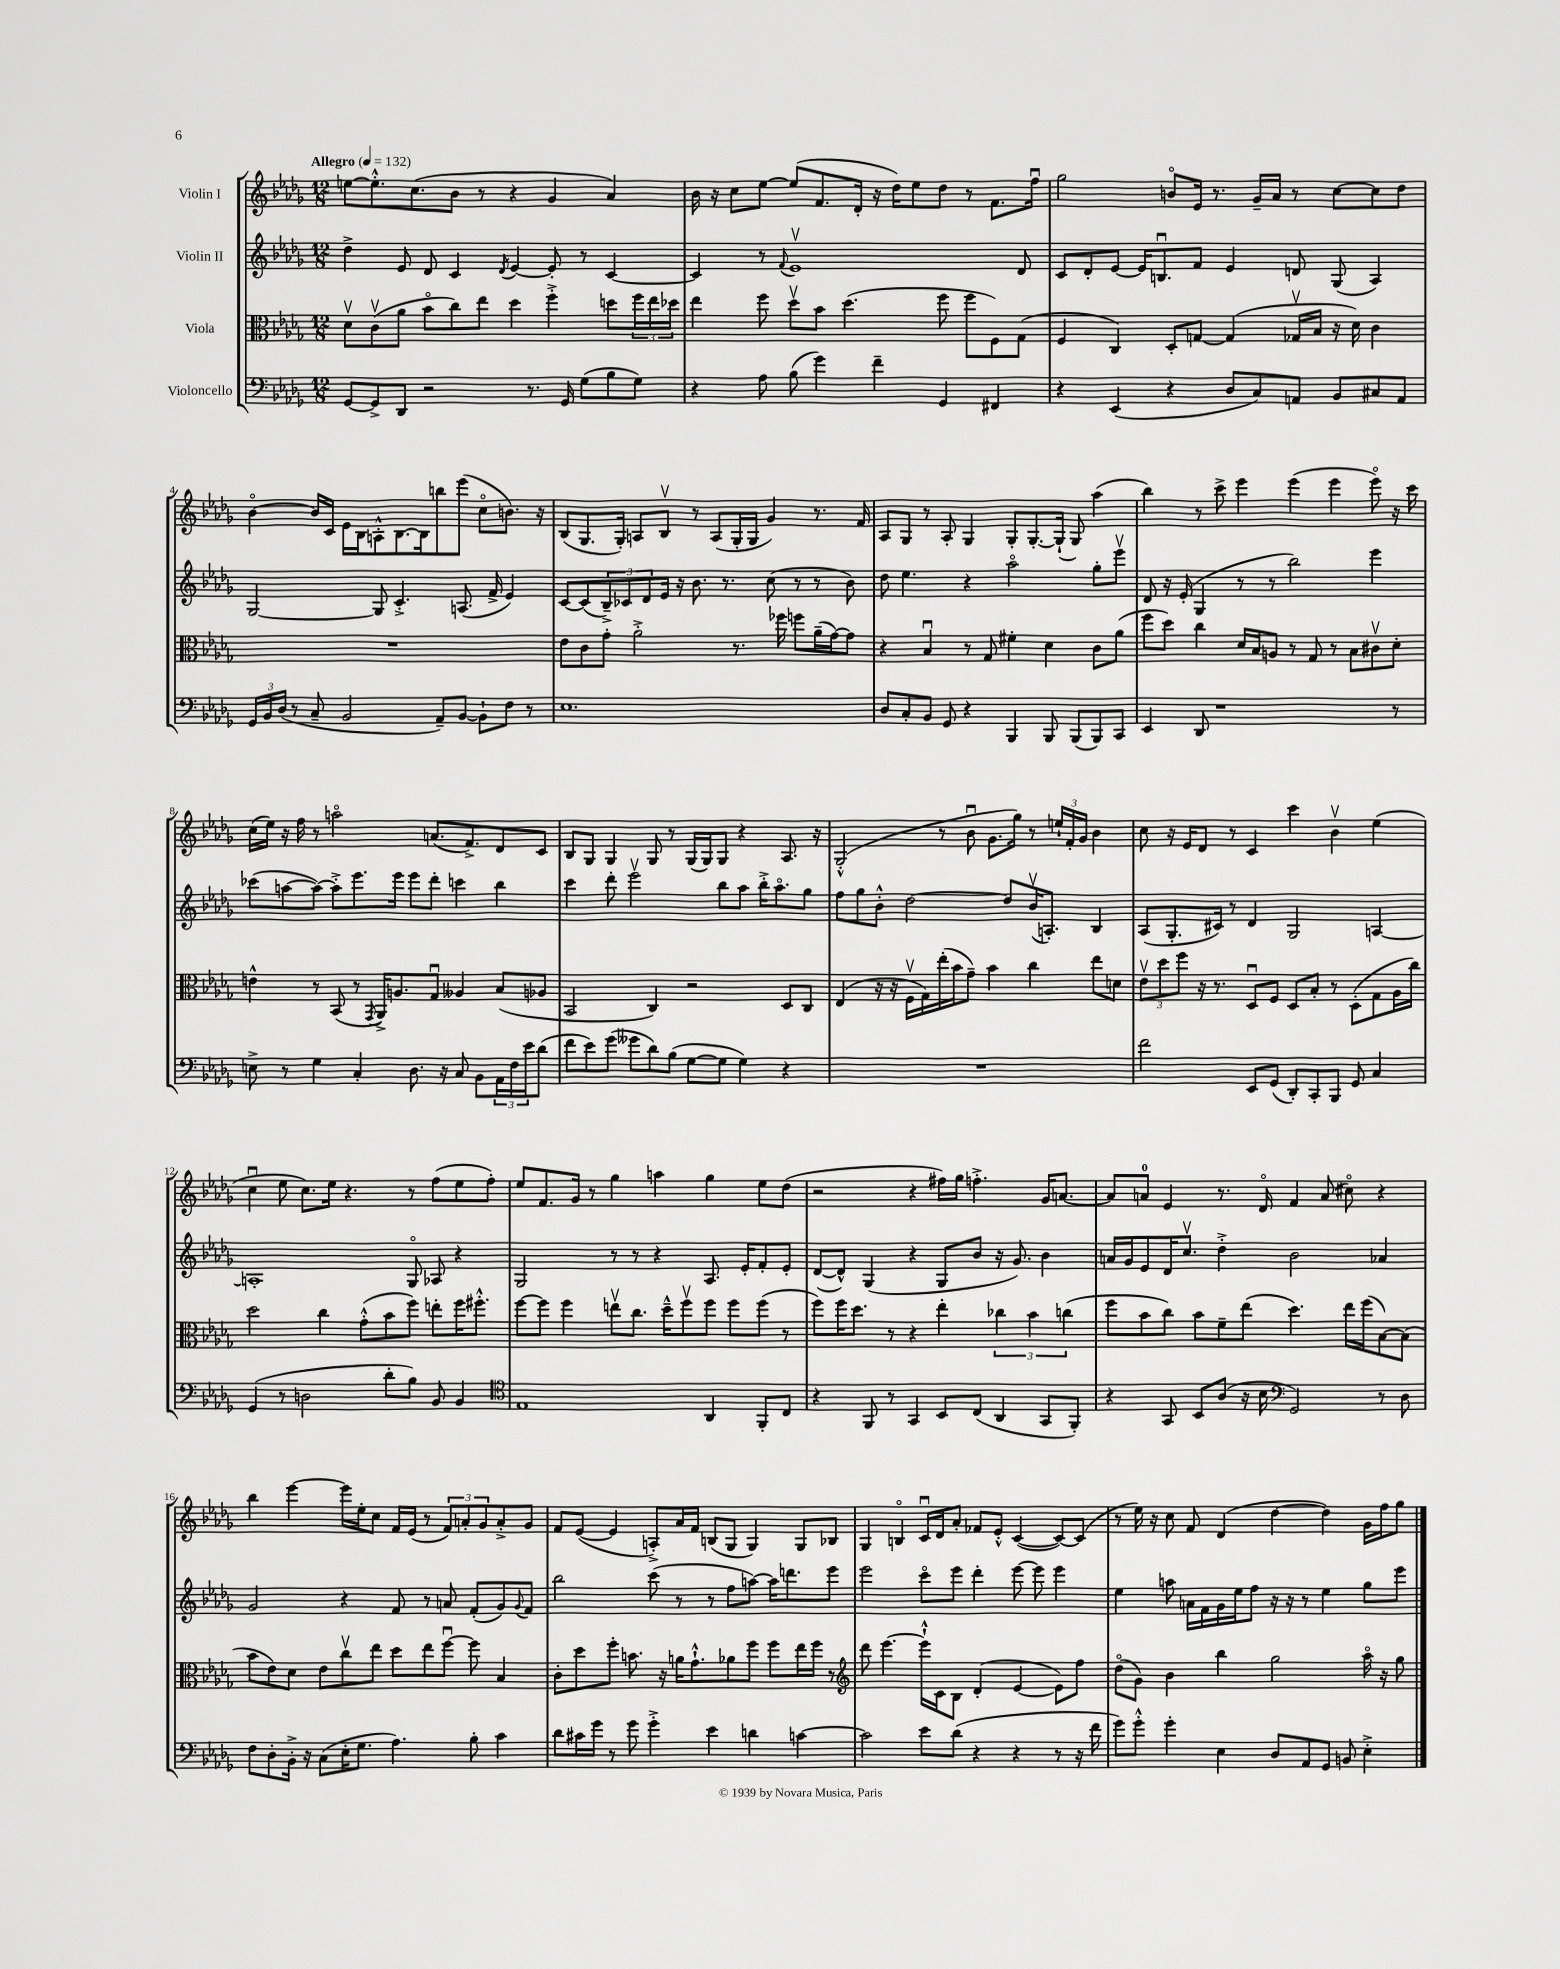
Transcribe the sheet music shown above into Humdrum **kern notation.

**kern	**kern	**kern	**kern
*staff4	*staff3	*staff2	*staff1
*clefF4	*clefC3	*clefG2	*clefG2
*k[b-e-a-d-g-]	*k[b-e-a-d-g-]	*k[b-e-a-d-g-]	*k[b-e-a-d-g-]
*M12/8	*M12/8	*M12/8	*M12/8
*MM132	*MM132	*MM132	*MM132
[8GG-	8d-v	4dd-^	[8ee
8GG-^]	(8cv	.	8.ee'^^]
8DD-	8a-	8e-	.
.	.	.	(8.cc
2r	8b-o	8d-	.
.	8cc)	4c	8b-
.	8ee-	.	8r
.	.	8qd-	.
.	4dd-	[4e-	4r
8.r	.	.	.
.	4ff'^	8e-']	4g-
16GG-	.	.	.
(8G-	.	8r	.
8B-	8dd	[4c	4a-)
8G-)	24ff	.	.
.	24ee-	.	.
.	24dd-	.	.
=	=	=	=
4r	4ee-	4c]	16b-
.	.	.	16r
.	.	.	8cc
8A-	8ff	8r	[8ee-
.	.	8qqf	.
(8B-	8dd-v	1e-v	(8ee-]
4g-)	8b-	.	8.f
.	(4.dd-	.	.
.	.	.	16d-'
4f~	.	.	16r
.	.	.	16dd-)
.	.	.	8ee-
4GG-	8ff	.	8dd-
.	8ff	.	8r
4FF#	8F)	.	8.f
.	(8G-	8d-	.
.	.	.	16ffu
=	=	=	=
4r	4F	8c	2gg-
.	.	8d-'	.
(4EE-	4C)	[8e-	.
.	.	16e-]	.
.	.	8.Bu	.
4r	8D-'	.	8bo
.	[8G	8f	16e-
.	.	.	8.r
8D-	(4G]	4e-	.
8C)	.	.	16g-~
.	.	.	16a-
8AA	16G-v	8d	8r
.	16B-	.	.
8BB-	16r	(8G-	[8cc
.	16d-)	.	.
8C#	4c	4A-)	8cc]
8AA	.	.	8dd-
=	=	=	=
24GG-	1.r	[2G-	[4b-o
24BB-	.	.	.
(24D-	.	.	.
8r	.	.	.
8C~	.	.	16b-]
.	.	.	16c
2BB-	.	.	16e-
.	.	.	16B-
.	.	8G-]	8A'^^
.	.	4.c'^	[8.B-
.	.	.	16B-]
8AA-~)	.	.	8bb
[8BB-	.	(8.A	(8eee-
8BB-`]	.	.	8cco
.	.	16f^	.
8F	.	4e-)	8.b)
8r	.	.	.
.	.	.	16r
=	=	=	=
1.E-	8e-	[8c	(8B-
.	8c	(8c]	8.G-
.	8g-'	12B-~^)	.
.	.	.	16G-')
.	.	12c-	.
.	2a-'^	.	8A
.	.	12d-	.
.	.	16e-	8B-v
.	.	16r	.
.	.	8.b-	8r
.	.	.	(8A
.	.	8.r	.
.	8.r	.	16G-'
.	.	.	16G-
.	.	(8cc	4g-)
.	16ff-	.	.
.	8ff	8r	.
.	(16a-~	8r	8.r
.	[16g-)	.	.
.	8g-]	8b-)	.
.	.	.	16f
=	=	=	=
8D-	4r	8dd-	8A-
8C'	.	4.ee-	8G-
8BB-	4B-u	.	8r
8GG-	.	.	8A-'
4r	8r	4r	4G-
.	8G-	.	.
4BBB-	4f#'	2aa-o	8G-'
.	.	.	[8.G-'
8BBB-	4d-	.	.
.	.	.	(16G-`]
(8BBB-	.	.	8G-)
8BBB-)	8c	8gg-'	(4aa-
8CC	(8a-	8eee-v	.
=	=	=	=
4EE-	8ff	8d-	4bb-)
.	8dd-)	16r	.
.	.	(16e-'	.
8DD-	4cc	4G-	8r
1r	.	.	8ccc^
.	16d-	8r	4eee-
.	16B-	.	.
.	8A	8r	.
.	8r	2bb-)	(4eee-
.	8G-	.	.
.	8r	.	4eee-
.	8B-	.	.
.	8c#v	4eee-	8eee-o)
8r	8d-'	.	16r
.	.	.	16ccc
=	=	=	=
8E^	4e^^	(8ccc-	(16cc
.	.	.	16ee-)
8r	.	[8aa	16r
.	.	.	16ff
4G-	8r	8aa_)	8r
.	(8BB-	8aa'^]	2aao
4C'	8r	8.eee-	.
.	8qGG-	.	.
.	16AA-^)	.	.
.	8.A	16eee-	.
8.D-	.	8eee-	.
.	8G-u	8ddd-'	(8.a
16r	.	.	.
8C	4A--	4ccc	.
.	.	.	8.f^)
8BB-	.	.	.
24AA-	(8B-	4bb-	8d-
24F	.	.	.
24e-	.	.	.
(8d-	8A-	.	8c
=	=	=	=
8f	2BB-	4ccc	8B-
8e-)	.	.	8G-
(8g-	.	8ddd-'	4G-
8g--	.	2eee-v	.
8d-)	4C)	.	8G-
(8B-	.	.	8r
[8G-	2r	.	(16G-
.	.	.	16G-)
8G-]	.	8bb-	8G-
4G-)	.	8aa-	4r
.	.	16bb-'^	.
.	.	8.aa-o	.
4r	8D-	.	8.A-
.	8C	8gg-	.
.	.	.	16r
=	=	=	=
1.r	(4E-	8ff	(2G-'^^
.	.	8gg-	.
.	16r	8b-'^^	.
.	16r	.	.
.	16Fv	[2dd-	.
.	16G-)	.	.
.	(16ee-'	.	8r
.	16b-	.	.
.	8g-~)	.	8b-u
.	4b-	.	8.g-
.	.	8dd-]	.
.	.	.	16gg-)
.	4cc	(16b-v	8r
.	.	8.A')	.
.	.	.	24ee`
.	.	.	24f'
.	.	.	24g-
.	8ee-	4B-	4b-
.	8d	.	.
=	=	=	=
2f	12e-v	(8A-	8cc
.	12dd-	.	.
.	.	8.G-'	16r
.	12ff	.	.
.	.	.	16e-
.	16r	.	8d-
.	8.r	16c#)	.
.	.	8r	8r
8EE-	8D-u	4d-	4c
(8GG-	8F	.	.
8DD-')	8D-	2G-	4ccc
8CC'	8B-'	.	.
8BBB-	8r	.	4b-v
8GG-	(8D-'	.	.
4C	8G-	[4A	(4ee-
.	16A-	.	.
.	16cc)	.	.
=	=	=	=
(4GG-	2dd-	1A']	4ccu
8r	.	.	8ee-
2D	.	.	8.cc)
.	4cc	.	.
.	.	.	16ee-
.	.	.	4.r
.	(8g-'^^	.	.
8d-'	8b-	.	.
8B-)	8ff)	8G-o	8r
8BB-	8ee'	8A-	(8ff
4BB-	16ff	4r	8ee-
.	8.ff#'^^	.	.
.	.	.	8ff')
=	=	=	=
*clefC4	*	*	*
1E-	[8ff	2G-	8ee-
.	8ff]	.	8.f
.	4ff	.	.
.	.	.	16g-
.	.	.	8r
.	8eev	8r	4gg-
.	8.cc	8r	.
.	.	4r	4aa
.	16dd-~^^	.	.
.	8ffv	.	.
4AA-	8ff	8.A-	4gg-
.	8ff	.	.
.	.	16e-'	.
8FF'	(8ff	8f'	8ee-
8C	8r	8e-'	(8dd-
=	=	=	=
4r	8ff)	([8d-	2r
.	16ff	8d-^^])	.
.	8.dd-	.	.
8FF	.	(4G-	.
8r	8r	.	.
4GG-	4r	4r	4r
8BB-	4ee-'	8G-	16ff#)
.	.	.	16gg-
(8C	.	8b-	4.ff'^
4AA-	6cc-	16r	.
.	.	8.g-)	.
.	6b-	.	.
8GG-	.	4b-	16g-
.	.	.	[8.a
.	(6cc	.	.
8FF')	.	.	.
=	=	=	=
4r	8ff	16a	8a]
.	.	16g-	.
.	8b-	8e-	8a
8GG-	8cc)	16d-	4e-
.	.	8.ccv	.
8BB-	8b-	.	.
(8A-	8f~	4dd-'^	8.r
16r	(8ee-	.	.
16B-	.	.	16d-o
*clefF4	*	*	*
2GG-)	4.dd-)	2b-	4f
.	.	.	(8a
.	16ee-	.	8cc#o)
.	(16ff	.	.
8r	[8B-)	4a-	4r
8D-	(8B-]	.	.
=	=	=	=
8F	8b-	2g-	4bb-
8D-'	8e-)	.	.
16BB-'^	8d-	.	[4eee-
16r	.	.	.
(8C	8e-	.	.
16E-'	8ccv	4r	16eee-]
8.G-	.	.	16ee-'
.	8ee-	.	8cc
4.A-)	8dd-	8f	16f
.	.	.	(16e-
.	8ee-	8r	8r
.	[8ffu	8a	12f)
.	.	.	12a'
8B-'	8ff]	(8f'	.
.	.	.	12g-
4c	4B-	8g-)	8a'^
.	.	8qqg-	.
.	.	8f	8g-
=	=	=	=
8d-	8c'	2bb-	8f
16c#	8dd-	.	([8e-
16g-	.	.	.
8r	8ff'	.	4e-]
8g-	8.b	.	.
4g-'^	.	(8ccc	8A'^)
.	16r	.	.
.	16a	8r	16a-
.	8.g-`^^	.	16f
4e-	.	8r	(8B
.	8a-	8ff	8G-
4d	8ff	[8aa)	4G-)
.	8ff	16aa]	.
.	.	8.ddd	.
[4c	16ee-	.	8G-
.	16ff	.	.
.	8r	8eee-	8B-
=	=	=	=
*	*clefG2	*	*
2c]	8ddd-	2eee-	4G-
.	[4.eee-	.	.
.	.	.	4Bo
8e-	16eee-`^^]	8ccco	16cu
.	16c	.	16d-
(8d-	8B-	8eee-	8a-'
4r	(4d-'	4ddd-'	8f-
.	.	.	8e-'^^
4r	[4e-	[8eee-	([4c
.	.	8eee-]	.
8r	8e-])	4eee-	8c_)
16r	8ff	.	(8c]
16f	.	.	.
=	=	=	=
8g-)	(8dd-o	4ee-	8r
8g-'^^	8g-)	.	16ee-)
.	.	.	16r
4g-'	4b-	8aa	8cc
.	.	16a	8f
.	.	16f	.
4E-	4bb-	16g-	(4d-
.	.	16ee-	.
.	.	8ff	.
8D-	2gg-	16r	[4dd-
.	.	16r	.
8AA-	.	8r	.
8GG-	.	4ee-	4dd-])
8BB	.	.	.
4E-'^	16aa-o	8gg-	16g-
.	16r	.	16ff
.	8gg-	8eee-	8gg-
==	==	==	==
*-	*-	*-	*-
